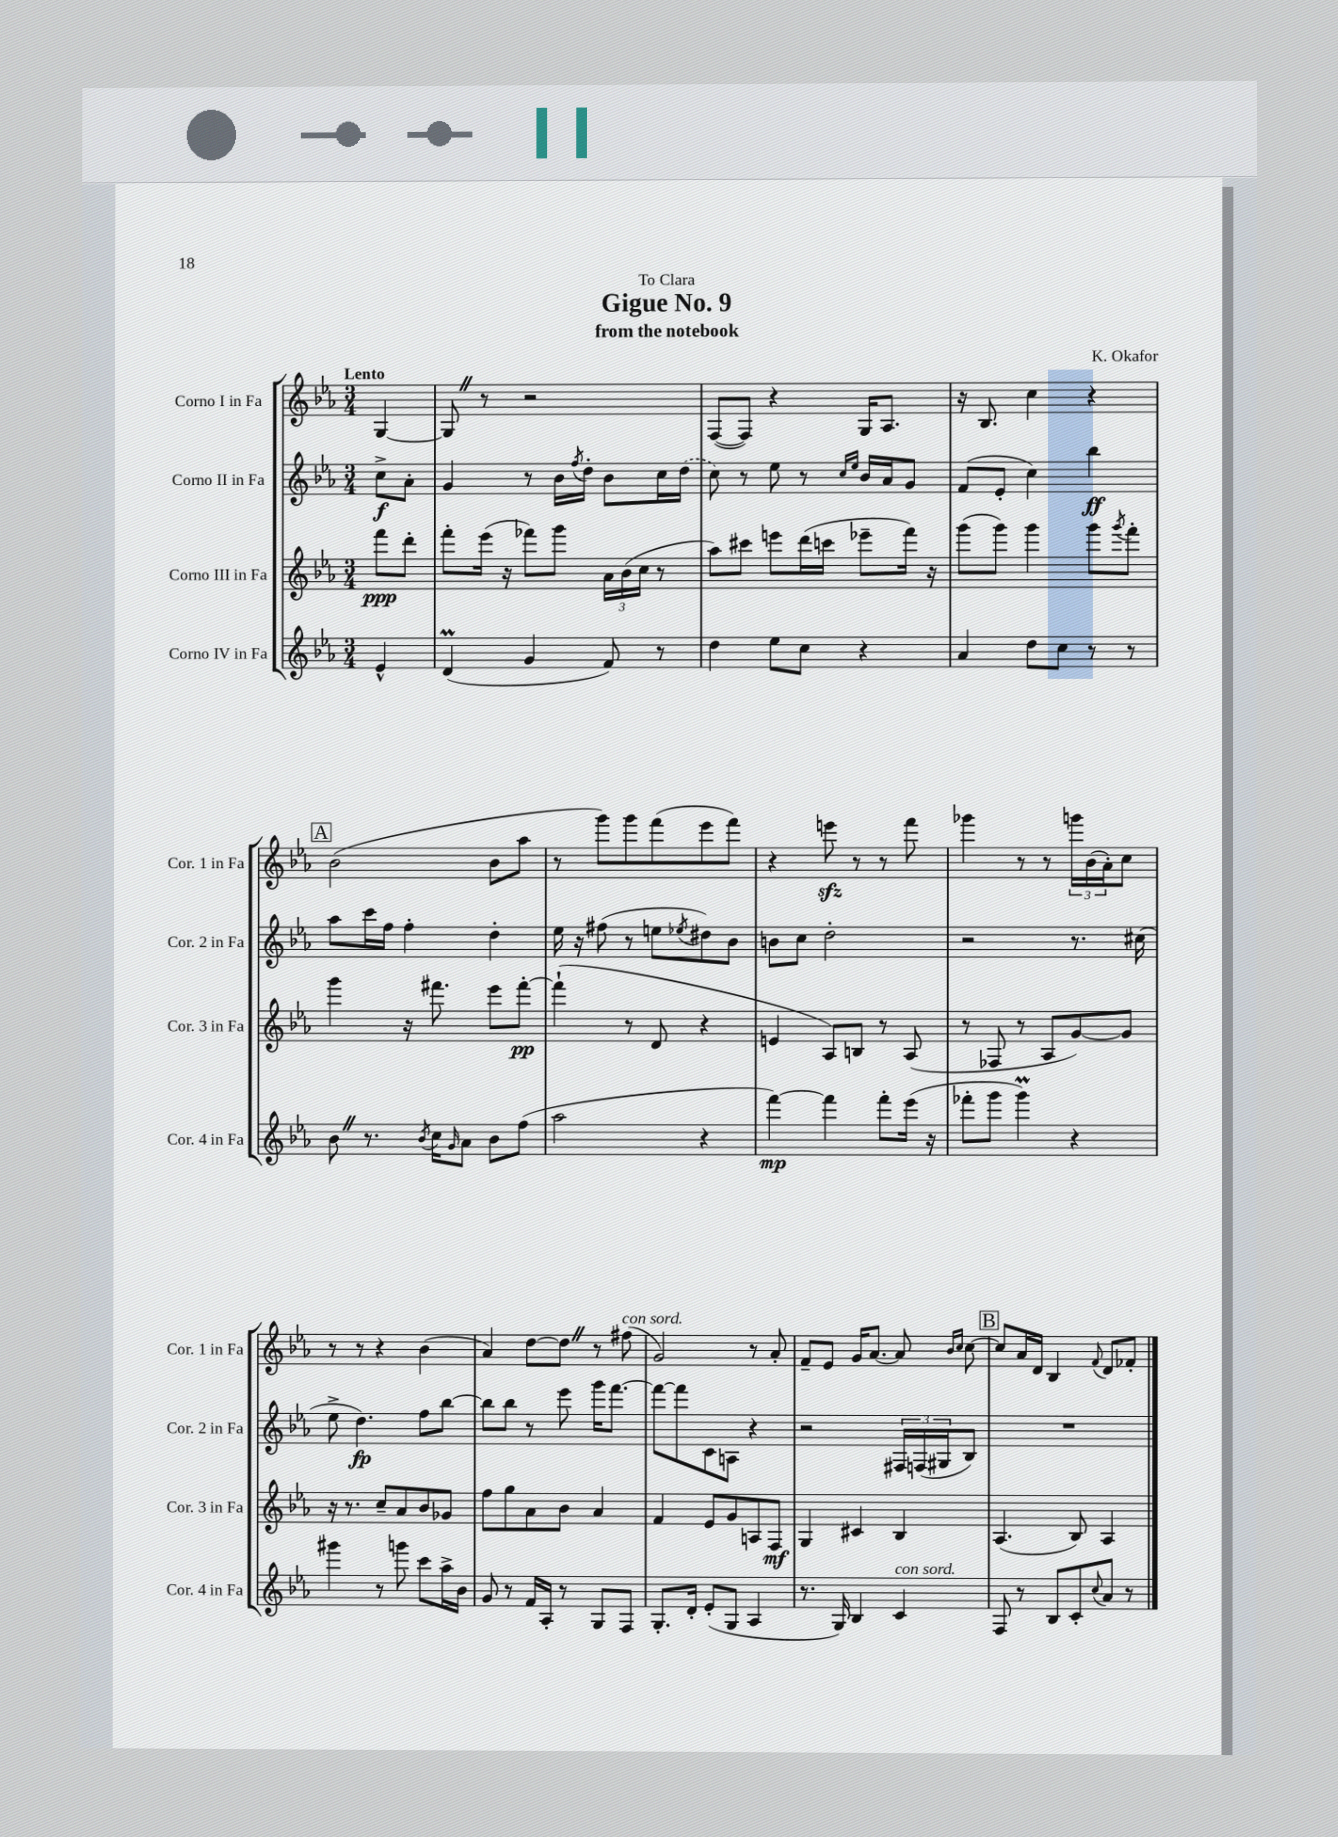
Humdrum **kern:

**kern	**kern	**kern	**kern
*staff4	*staff3	*staff2	*staff1
*clefG2	*clefG2	*clefG2	*clefG2
*k[b-e-a-]	*k[b-e-a-]	*k[b-e-a-]	*k[b-e-a-]
*M3/4	*M3/4	*M3/4	*M3/4
4e-^^	8fff	8cc^	[4G
.	8ddd'	8a-'	.
=	=	=	=
(4d	8fff'	4g	8G]
.	(16eee-	.	8r
.	16r	.	.
4g	8fff-)	8r	2r
.	8ggg	16b-	.
.	.	8qff	.
.	.	16dd'	.
8f)	24a-	8b-	.
.	(24b-	.	.
.	24cc	.	.
8r	8r	16cc	.
.	.	(16dd	.
=	=	=	=
4dd	8aa-)	8cc)	([8F
.	8ccc#	8r	8F])
8ee-	8eee	8ee-	4r
8cc	(16ddd	8r	.
.	16ccc	.	.
.	.	16qqcc	.
.	.	16qqee-	.
4r	8eee-~	16b-	16G
.	.	16a-	8.A-
.	16fff)	8g	.
.	16r	.	.
=	=	=	=
4a-	(8ggg	(8f	16r
.	.	.	8.B-
.	8ggg)	8e-'	.
8dd	4ggg	4cc)	4cc
8cc	.	.	.
8r	8ggg	4bb-	4r
.	8qggg	.	.
8r	8fff'	.	.
=	=	=	=
8b-	4ggg	8aa-	(2b-
8.r	.	16ccc	.
.	.	16ff	.
.	16r	4ff'	.
8qb-	.	.	.
16cc	8.fff#	.	.
16qqg	.	.	.
8a-	.	.	.
8b-	8eee-	4dd'	8b-
(8ff	[8fff#'	.	8aa-
=	=	=	=
2aa-	(4fff#`]	16ee-	8r
.	.	16r	.
.	.	(8ff#	8ggg)
.	8r	8r	8ggg
.	8d	8ee	(8fff
.	.	8qee-	.
4r	4r	8dd#)	8eee-
.	.	8b-	8fff)
=	=	=	=
[4fff)	4e	8b	4r
.	.	8cc	.
4fff]	8A-)	2dd'	8eee
.	8B	.	8r
8fff'	8r	.	8r
(16eee-	(8A-	.	8fff
16r	.	.	.
=	=	=	=
8fff-'	8r	2r	4ggg-
8ggg	8F-	.	.
4ggg)	8r	.	8r
.	8A-	.	8r
4r	[8g)	8.r	24ggg
.	.	.	(24b-
.	.	.	24a-')
.	8g]	.	8cc
.	.	(16cc#	.
=	=	=	=
4ggg#	16r	8ee-^	8r
.	8.r	.	.
.	.	4.dd)	8r
8r	8cc~	.	4r
8ggg	8a-	.	.
8ccc	8b-	8ff	(4b-
16aa-^	8g-	[8bb-	.
16b-	.	.	.
=	=	=	=
8g	8ff	8bb-]	4a-)
8r	8gg	8bb-	.
16f	8a-	8r	[8dd
16A-'	.	.	.
8r	8b-	8eee-	8dd]
8G	4a-	16ggg	8r
.	.	[8.fff	.
8F	.	.	(8ff#
=	=	=	=
8.G'	4f	8fff_	2g)
.	.	8fff]	.
16d'	.	.	.
(8e-'	8e-	8c	.
8G	8g	8A	.
4A-	8A	4r	8r
.	8F	.	8a-'
=	=	=	=
8.r	4G	2r	8f~
.	.	.	8e-
16G)	.	.	.
4B-	4c#	.	16g
.	.	.	[8.a-
4c	4B-	24F#	8a-]
.	.	(24F	.
.	.	24G#	.
.	.	.	16qqb-
.	.	.	16qqcc
.	.	8B-)	[8cc
=	=	=	=
8F	(4.A-	2.r	8cc]
8r	.	.	16a-
.	.	.	16d
8B-	.	.	4B-
8c'	8B-)	.	.
8qqcc	.	.	8qqf
8a-	4A-	.	8d
8r	.	.	8f-'
==	==	==	==
*-	*-	*-	*-
